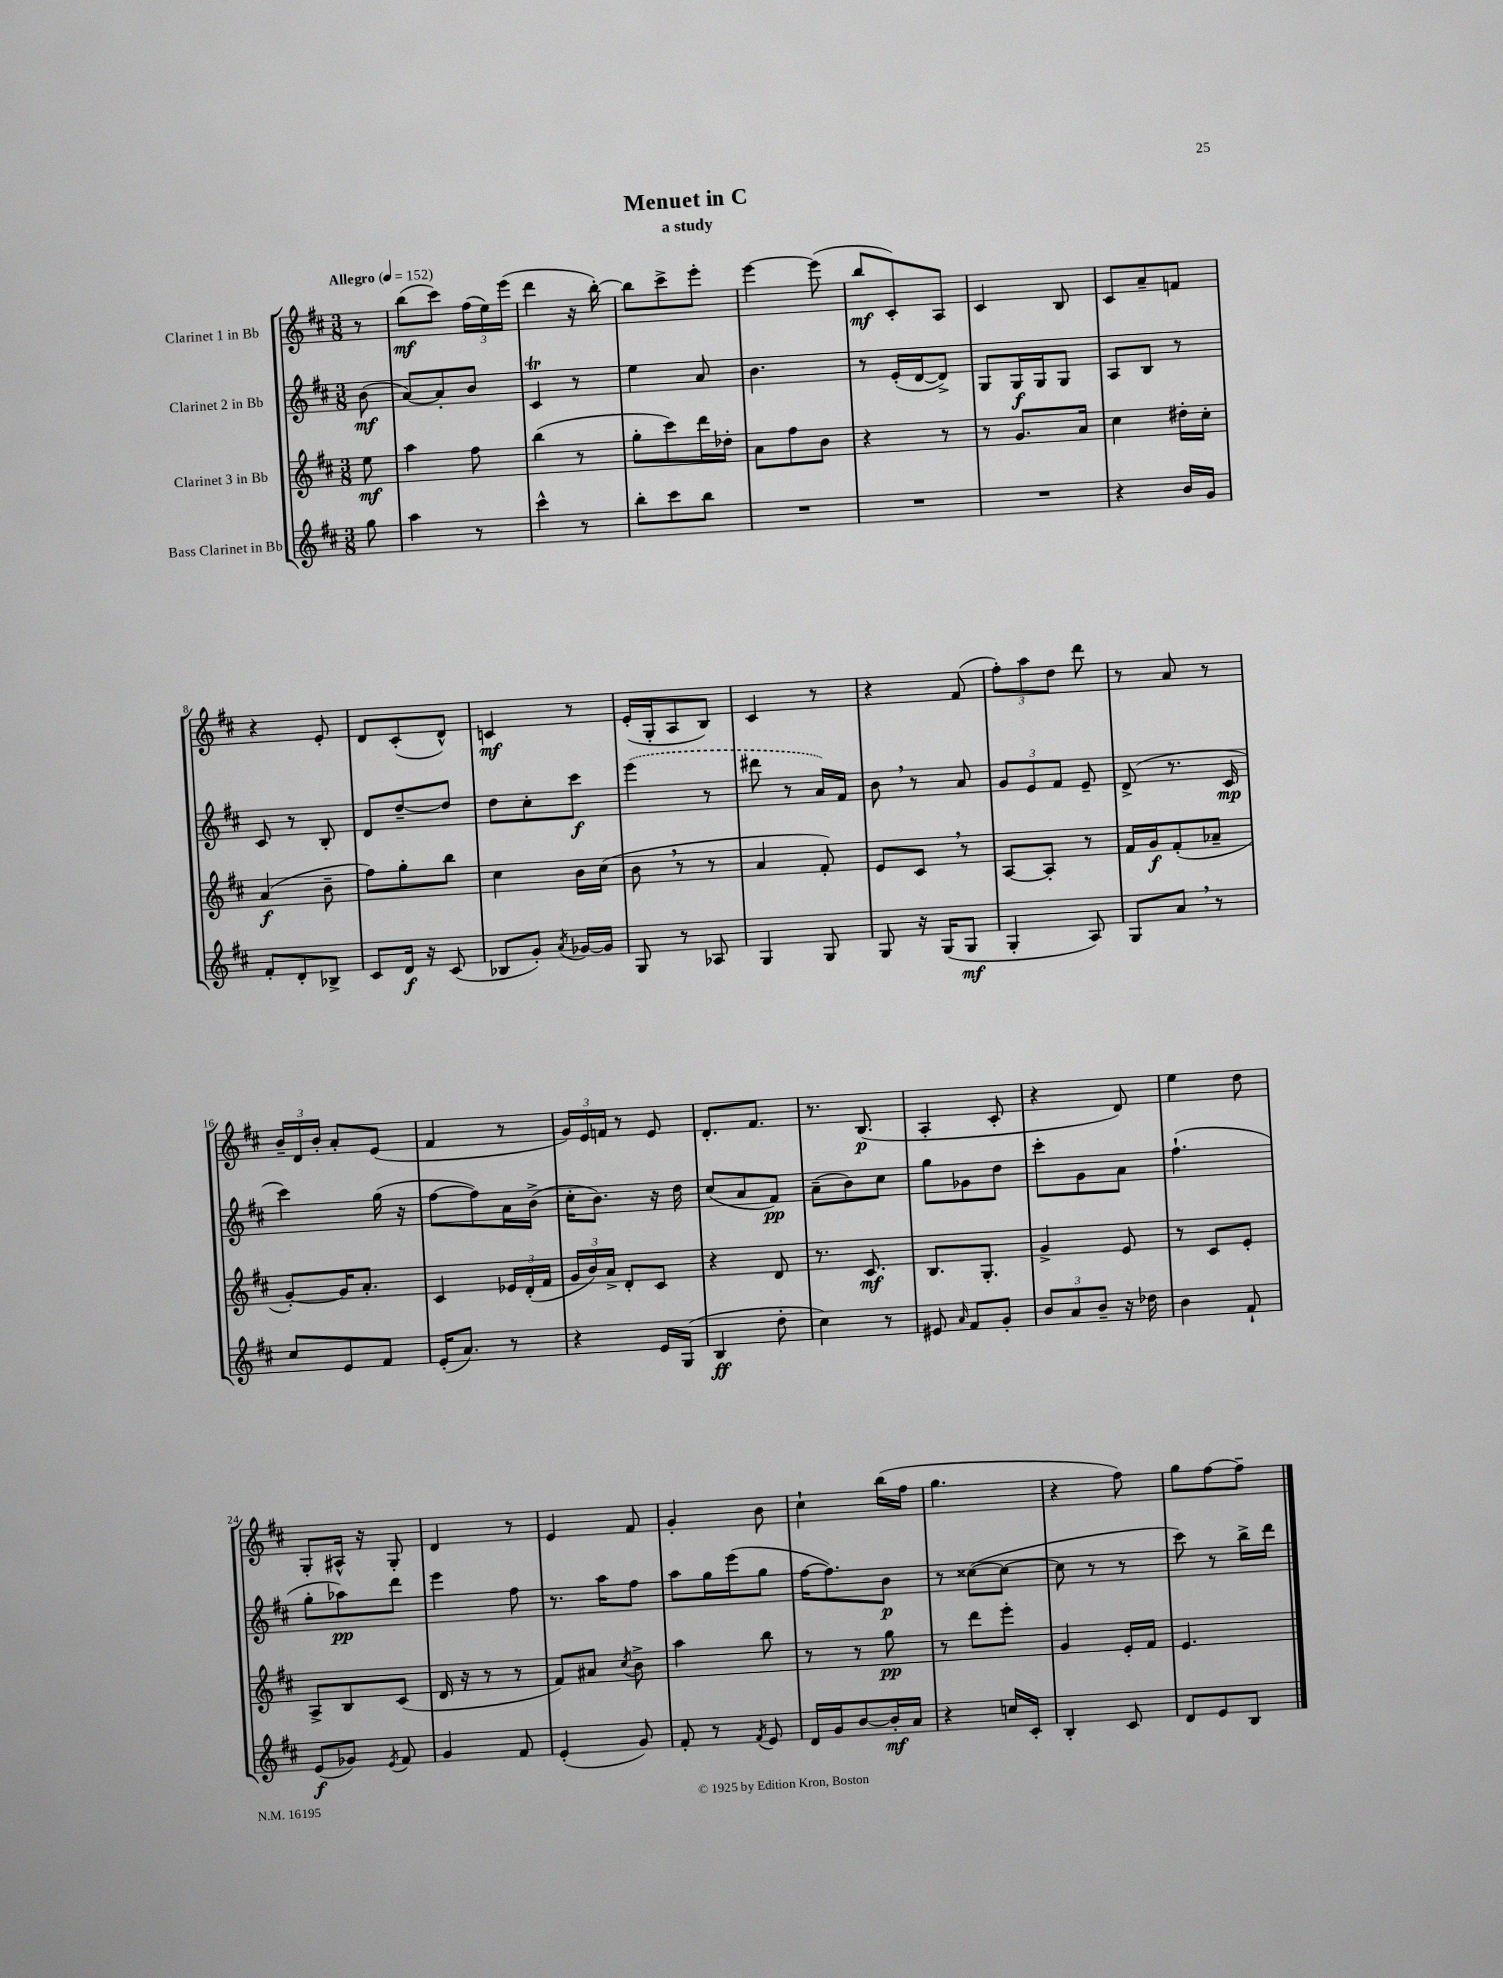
\header { title = "Menuet in C" subtitle = "a study" }
<<
\new StaffGroup <<
\new Staff = "s0" \with { instrumentName = "Clarinet 1 in Bb" } {
    \clef treble \key d \major \numericTimeSignature \time 3/8 \partial 8 \tempo "Allegro" 4 = 152
    \autoBeamOff r8 |
    b''8[\mf( cis'''8]) \tuplet 3/2 { fis''16[( e''16) e'''16]( } |
    d'''4 r16 b''16~-.) |
    b''8[ cis'''8-> e'''8]-. |
    e'''4~ e'''8( |
    b''8[\mf cis'8-.) a8] |
    cis'4 b8 |
    cis'8[ a'8-- f'8] |
    r4 e'8-. |
    d'8[ cis'8-.( d'8]-^) |
    c'4\mf r8 |
    e'16[-.( g16-. a8 b8]) |
    cis'4 r8 |
    r4 fis'8( |
    \tuplet 3/2 { fis''8[-.) a''8 d''8] } d'''8 |
    r8 a'8 r8 |
    \tuplet 3/2 { b'16[-- d'16 b'16]-. } a'8[-. e'8]( |
    fis'4 r8 |
    \tuplet 3/2 { g'16[) e'16 f'16] } r8 e'8 |
    d'8.[-. fis'8.] |
    r8. b8.\p( |
    a4-. cis'8-. |
    r4 d'8) |
    e''4 d''8 |
    g8[-. ais16]-^ r16 g8-. |
    d'4 r8 |
    e'4 fis'8 |
    g'4-. b'8 |
    cis''4-! b''16[( fis''16] |
    g''4. |
    r4 fis''8) |
    g''8[ fis''8~ fis''8]-- \bar "|." |
}
\new Staff = "s1" \with { instrumentName = "Clarinet 2 in Bb" } {
    \clef treble \key d \major \numericTimeSignature \time 3/8 \partial 8
    \autoBeamOff b'8\mf( |
    a'8[~) a'8-. b'8] |
    cis'4\trill r8 |
    e''4 a'8 |
    b'4. |
    r8 e'16[-.( d'16~ d'8]->) |
    g8[ g16\f g16 g8] |
    a8[ b8] r8 |
    cis'8 r8 b8-. |
    d'8[ d''8~-- d''8] |
    d''8[ cis''8-. cis'''8]\f |
    \once \slurDashed e'''4( r8 |
    dis'''8 r8 a'16[) fis'16] |
    b'8 \breathe r8 a'8 |
    \tuplet 3/2 { g'8[ e'8 fis'8] } e'8-- |
    d'8->( r8. cis'16\mp |
    cis'''4) g''16( r16 |
    fis''8[~ fis''8) a'16 b'16]->( |
    cis''16[-. b'8.]) r16 d''16 |
    cis''8[( a'8 fis'8]\pp) |
    a'8[--( b'8) cis''8] |
    g''8[ ges'8 d''8] |
    cis'''8[-. g'8 a'8] |
    fis''4.-!( |
    g''8[-. aes''8\pp) d'''8] |
    e'''4 fis''8 |
    r8. a''16[ fis''8] |
    a''8[ g''16 e'''16( g''8] |
    fis''16[~ fis''8.) b'8]\p |
    r8 cisis''8[~( cisis''8]~ |
    cisis''8 r8 r8 |
    cis'''8) r8 b''16[-> d'''16] \bar "|." |
}
\new Staff = "s2" \with { instrumentName = "Clarinet 3 in Bb" } {
    \clef treble \key d \major \numericTimeSignature \time 3/8 \partial 8
    \autoBeamOff e''8\mf |
    a''4 fis''8 |
    b''4( r8 |
    g''8[-. cis'''8) d'''16 des''16]-. |
    a'8[ fis''8 b'8] |
    r4 r8 |
    r8 g'8.[ a'16] |
    cis''4 dis''16[-. cis''16]-. |
    a'4\f( b'8-- |
    fis''8[) g''8-. b''8] |
    cis''4 b'16[ cis''16]( |
    b'8 \breathe r8 r8 |
    a'4 fis'8-.) |
    e'8[ cis'8] \breathe r8 |
    a8[~ a8]-. r8 |
    fis'16[ g'16\f fis'8-.( aes'8]-- |
    g'8[~-.) g'16 a'8.]-. |
    cis'4 \tuplet 3/2 { ees'16[ d'16-.( fis'16] } |
    \tuplet 3/2 { g'16[ b'16) a'16]-> } d'8[-. cis'8] |
    r4 d'8 |
    r8. cis'8.\mf |
    b8.[ g8.]-. |
    g'4-> e'8 |
    r8 cis'8[ e'8]-. |
    a8[-> b8 cis'8]( |
    d'16 r16 r8 r8 |
    fis'8[) ais'8] \acciaccatura { cis''8 } b'8-> |
    a''4 b''8 |
    r8 r8 g''8\pp |
    r8 d'''8[ e'''8]-. |
    g'4 e'16[-. fis'16] |
    e'4. \bar "|." |
}
\new Staff = "s3" \with { instrumentName = "Bass Clarinet in Bb" } {
    \clef treble \key d \major \numericTimeSignature \time 3/8 \partial 8
    \autoBeamOff g''8 |
    a''4 r8 |
    cis'''4-^ r8 |
    b''8[-. cis'''8 b''8] |
    R4. |
    R4. |
    R4. |
    r4 b'16[ g'16] |
    fis'8[-. d'8-. bes8]-> |
    cis'8[ d'16]\f r16 cis'8( |
    bes8[ g'8]-.) \acciaccatura { a'8 } ges'16[~ ges'16] |
    g8 r8 aes8 |
    g4 g8 |
    g8 r16 g16[( g8]\mf |
    g4-. a8) |
    g8[ a'8] \breathe r8 |
    cis''8[ e'8 fis'8] |
    e'16[-.( a'8.]) r8 |
    r4 e'16[ g16]( |
    b4\ff d''8-. |
    cis''4) r8 |
    eis'8 \grace { a'16 } fis'8[ g'8]-. |
    \tuplet 3/2 { b'8[ a'8 b'8]-- } r16 des''16 |
    b'4 fis'8-! |
    e'8[\f( ges'8]) \acciaccatura { e'8 } fis'8 |
    g'4 fis'8 |
    e'4-.( g'8) |
    fis'8-. r8 \acciaccatura { fis'8 } e'8 |
    d'16[ g'16 b'8~ b'16-.\mf a'16] |
    r4 c''16[ cis'16]-. |
    b4-. cis'8 |
    d'8[ e'8 b8] \bar "|." |
}
>>
>>
